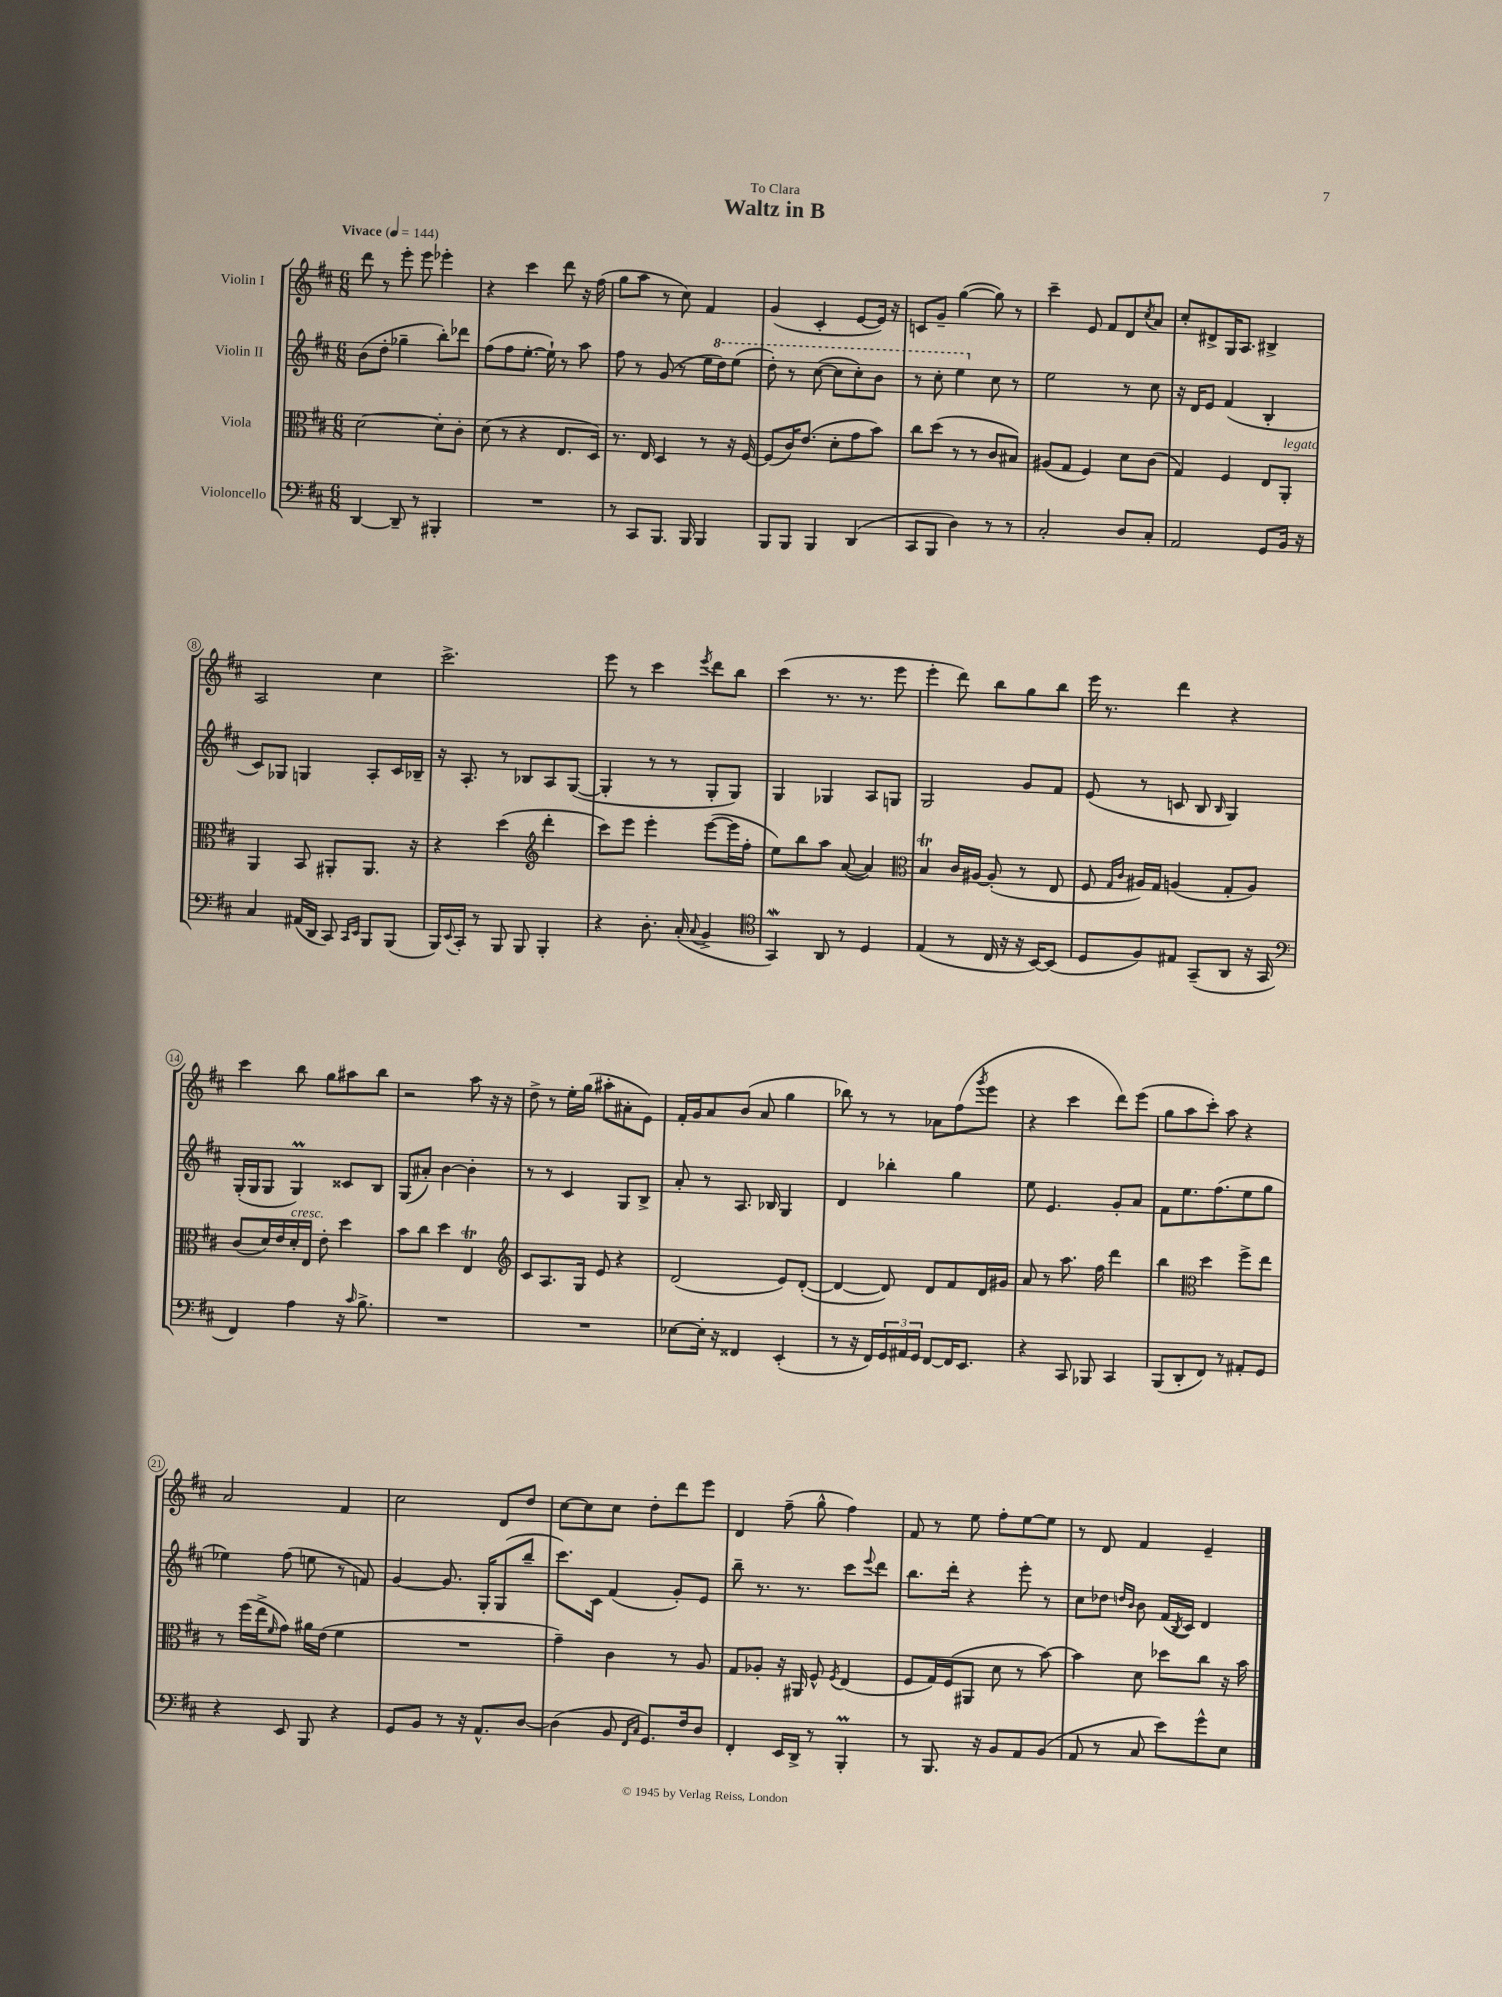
\header { title = "Waltz in B" dedication = "To Clara" }
<<
\new StaffGroup <<
\new Staff = "s0" \with { instrumentName = "Violin I" } {
    \clef treble \key d \major \numericTimeSignature \time 6/8 \tempo "Vivace" 4 = 144
    d'''8 r8 e'''8-. e'''8 ees'''4-. |
    r4 cis'''4 d'''8 r16 fis''16( |
    g''8 a''8 r8 cis''8) fis'4 |
    g'4( cis'4-. e'8~ e'16) r16 |
    c'8 g'8-- g''4~( g''8) r8 |
    cis'''4-- e'8 fis'8 d'8 \acciaccatura { cis''8 } a'8 |
    cis''8-. dis'8-> g16 a8. bis4-> |
    a2 cis''4 |
    cis'''2.-> |
    e'''8 r8 cis'''4 \acciaccatura { e'''8 } d'''8 b''8 |
    cis'''4( r8. r8. e'''8 |
    e'''4-. d'''8) b''8 g''8 b''8 |
    e'''16 r8. d'''4 r4 |
    cis'''4 b''8 g''8 ais''8 b''8 |
    r2 a''8 r16 r16 |
    d''8-> r8 e''16-. g''16( ais''8-. ais'8-. e'8) |
    fis'16-. g'16 a'8 b'8( a'8 g''4 |
    bes''8) r8 r8 aes'8 fis''8( \acciaccatura { g'''8 } e'''8 |
    r4 cis'''4 d'''8) e'''8( |
    g''8 a''8 cis'''8-.) a''8 r4 |
    a'2 fis'4 |
    cis''2 d'8 d''8 |
    cis''8~ cis''8 cis''8 d''8-. d'''8 e'''8 |
    d'4 fis''8--( g''8-^ fis''4) |
    fis'8 r8 e''8 fis''8-. e''8~ e''8 |
    r8 d'8 fis'4 e'4-- \bar "|." |
}
\new Staff = "s1" \with { instrumentName = "Violin II" } {
    \clef treble \key d \major \numericTimeSignature \time 6/8
    b'8( d''8-. ges''4-- b''8-.) des'''8 |
    fis''8( fis''8 e''8.~-. e''16-!) r8 a''8 |
    fis''8 r8 g'8( r8 e''16 \ottava #1 d'''16) e'''8( |
    d'''8-.) r8 cis'''8~( cis'''8 cis'''8-.) b''8 |
    r8 cis'''8-. e'''4 \ottava #0 cis''8 r8 |
    e''2 r8 cis''8 |
    r16 d'16 e'8 fis'4( b4-. |
    cis'8) ges8 g4 a8-. cis'16 bes16-- |
    r16 a8.-. r8 bes8 a8 g8~( |
    g4-. r8 r8 g8-. g8) |
    g4 ges4 a8 g8 |
    g2 g'8 fis'8 |
    e'8( r8 c'8 b8 \grace { b16 } g4) |
    g16-.( g16 g8 g4\prall) cisis'8 b8 |
    g8( ais'8-.) b'4~ b'4-. |
    r8 r8 cis'4 g8 b8-> |
    a'8-. r8 a8. bes16 g4 |
    d'4 bes''4-. g''4 |
    e''8 e'4. g'8-. a'8 |
    fis'8 e''8. fis''8.( e''8 g''8 |
    ees''4) fis''8( e''8 r8 f'8) |
    g'4~ g'8. g16-. g8( b''8-- |
    cis'''8.) cis'16 fis'4( g'8-.) e'8 |
    b''8-- r8. r8. cis'''8 \appoggiatura { e'''8 } d'''8 |
    b''8. d'''16-. r4 e'''8-. r8 |
    cis''8 des''8 \grace { d''16 b'16 } b'8 fis'16( \acciaccatura { b8 } cis'16) d'4 \bar "|." |
}
\new Staff = "s2" \with { instrumentName = "Viola" } {
    \clef alto \key d \major \numericTimeSignature \time 6/8
    d'2~ d'8-. cis'8-. |
    d'8( r8 r4 e8. d16) |
    r8. e16 d4 r8 r16 fis16~ |
    fis8( cis'16) e'8.( d'8-. g'8 b'8) |
    cis''8 d''8( r8 r8 cis'8 bis8) |
    ais8( g8 fis4) d'8 cis'8( |
    g4) fis4 e8 a,8-.^\markup { \italic "legato" } |
    a,4 b,8 ais,8-. ais,8. r16 |
    r4 d''4( \clef treble d'''4-. |
    cis'''8) e'''8 e'''4-. e'''8~( e'''16 fis''16-. |
    e''8) b''8 a''8 a'8~( a'4) |
    \clef alto b4\trill cis'16 ais16~ ais8-.( r8 e8 |
    fis8 \grace { g16 cis'16 } ais16) g16 a4( g8-. a8) |
    cis'8( d'16) e'16 d'16-.^\markup { \italic "cresc." } e16 e'8-. d''4 |
    b'8 cis''8 d''4 e4\trill |
    \clef treble cis'8 a8. g16 e'8 r4 |
    d'2( e'8) d'8~-.( |
    d'4~ d'8) d'8 fis'8 d'16 gis'16 |
    a'8 r8 a''8. fis''16 d'''4 |
    b''4 \clef alto d''4 fis''8-> e''8 |
    r8 fis''16( e''16-> \grace { fis'16 } g'8) ais'16 e'16( fis'4 |
    R2. |
    g'4--) cis'4 r8 a8 |
    g8 aes8-. r16 ais,16 fis8-^ \acciaccatura { fis8 } e4( |
    fis8 g16) fis16( ais,8 d'8 r8 b'8~) |
    b'4 d'8 des''8 cis''8 r16 b'16 \bar "|." |
}
\new Staff = "s3" \with { instrumentName = "Violoncello" } {
    \clef bass \key d \major \numericTimeSignature \time 6/8
    d,4~ d,8-- r8 bis,,4-. |
    R2. |
    r8 cis,8 b,,8. b,,16 b,,4 |
    b,,8 b,,8 b,,4 d,4( |
    cis,8 b,,8 d4) r8 r8 |
    cis2-. d8 cis8-. |
    a,2 g,8 b,16 r16 |
    cis4 ais,16( d,16 cis,8) \grace { cis,16 e,16 } b,,8 b,,8( |
    b,,16) \appoggiatura { e,8 } cis,16-. r8 b,,8 b,,8 b,,4-. |
    r4 d8.-. cis16-.( \appoggiatura { cis8 } b,4-> |
    \clef tenor g,4\mordent) a,8 r8 d4 |
    e4( r8 cis16 r16 r16 b,16~) b,8( |
    d8 fis8) eis8 g,8--( a,8 r16 g,16 |
    \clef bass fis,4) a4 r16 \grace { cis'16 } b8.-> |
    R2. |
    R2. |
    ees8~ ees16-. r16 fisis,4 e,4-.( |
    r8 r16 fis,16) \tuplet 3/2 { g,16 ais,16 g,16 } fis,8~ fis,16 e,8. |
    r4 cis,8 bes,,8 cis,4 |
    b,,8( d,8-. fis,8) r8 ais,8-. g,8 |
    r4 e,8 b,,8 r4 |
    g,8 b,8 r8 r16 a,8.-^ d8~ |
    d4( b,8 \grace { fis,16 cis16 } g,8.) fis16 d8 |
    fis,4-. e,16 d,16-> r8 b,,4-.\prall |
    r8 b,,8. r16 b,8 a,8 b,8( |
    a,8 r8 cis8 e'8) g'8-^ e8 \bar "|." |
}
>>
>>
\layout { \context { \Score \override BarNumber.stencil = #(make-stencil-circler 0.1 0.3 ly:text-interface::print) } }
